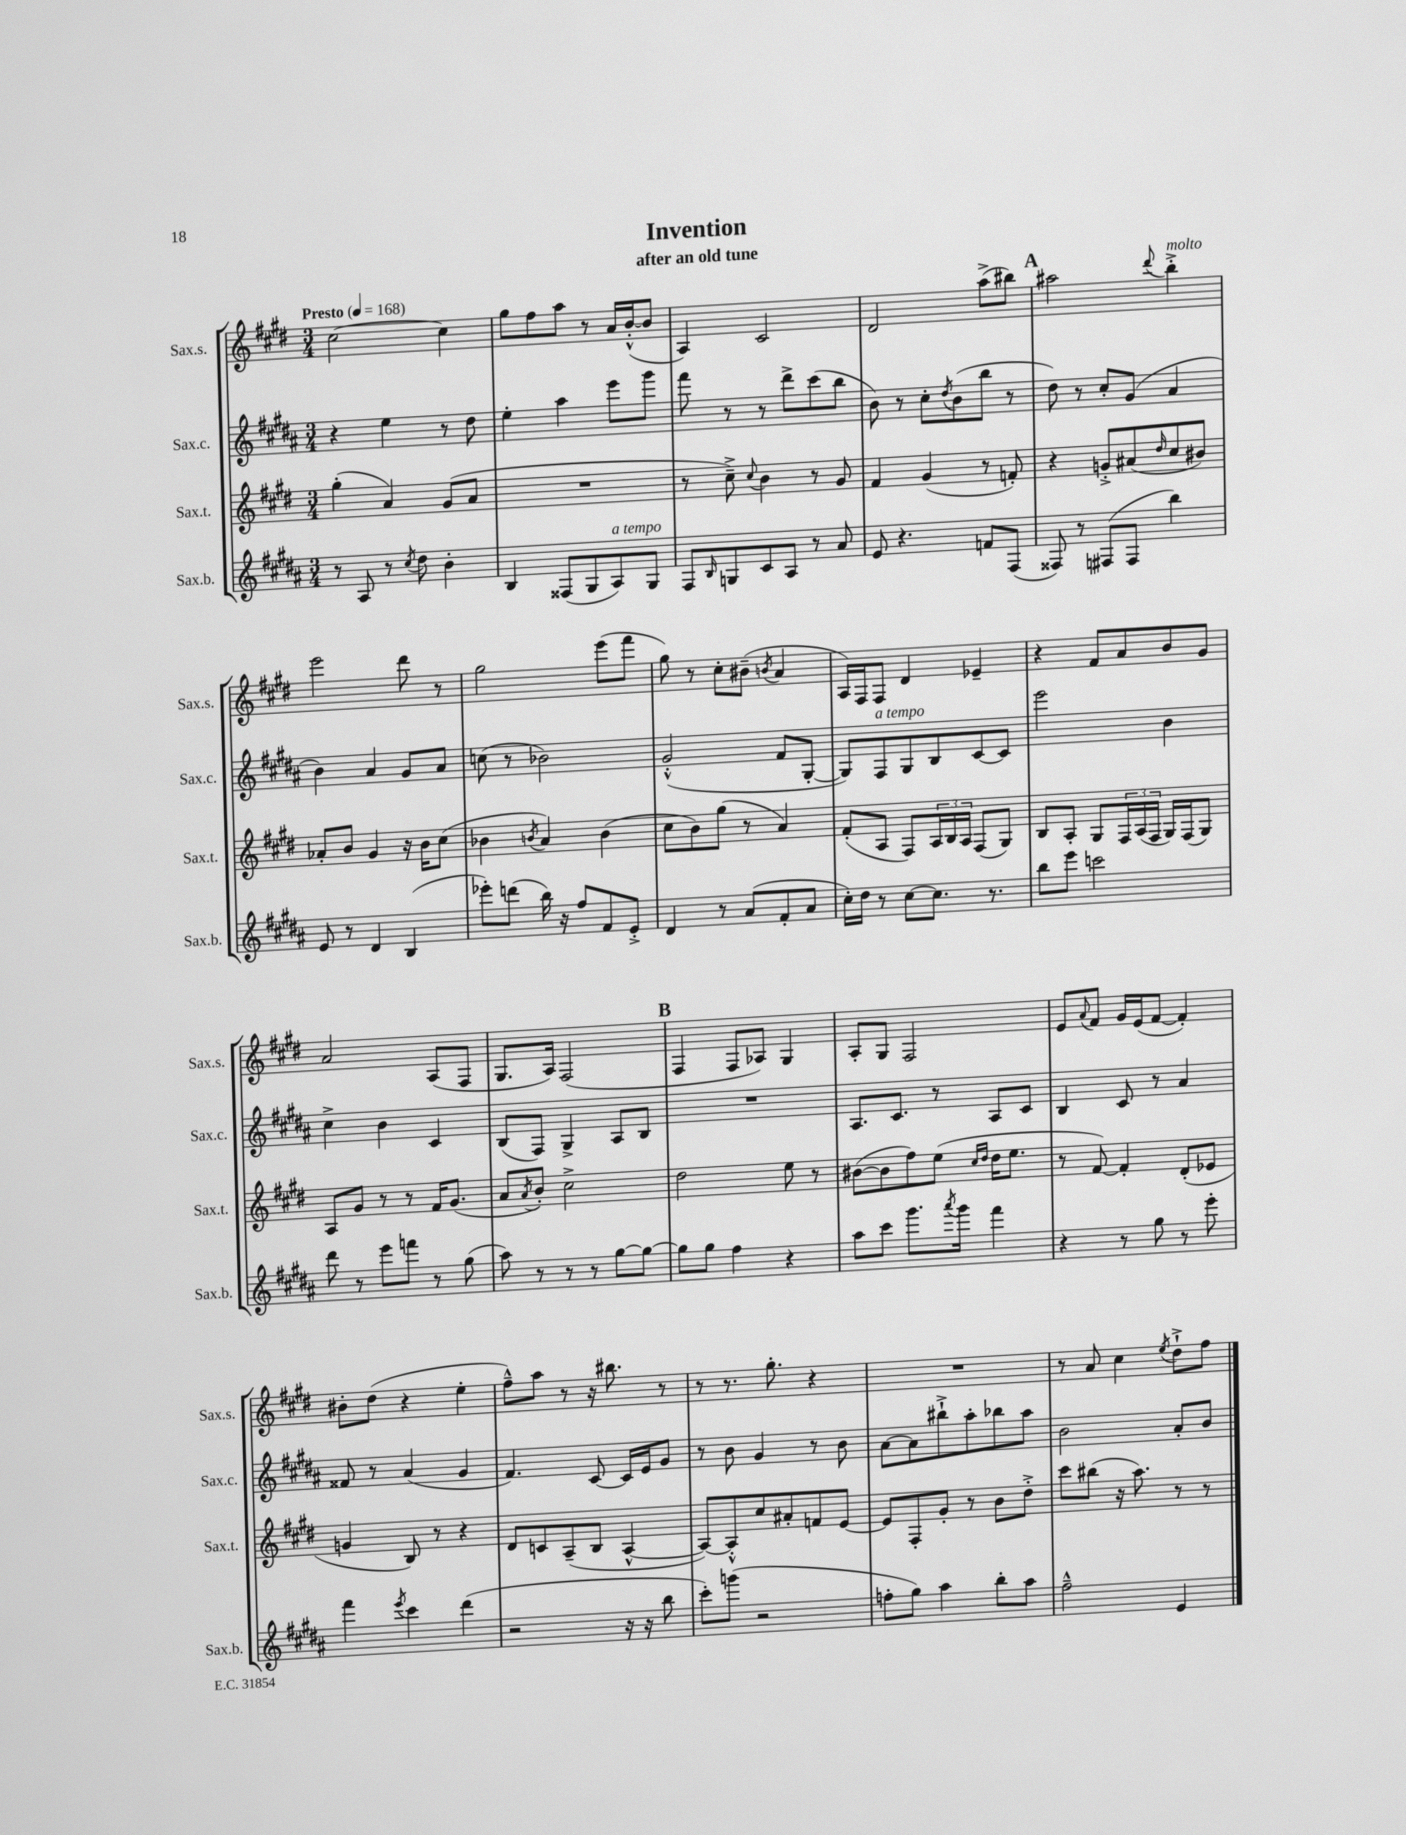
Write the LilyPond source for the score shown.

\header { title = "Invention" subtitle = "after an old tune" }
<<
\new StaffGroup <<
\new Staff = "s0" \with { instrumentName = "Sax.s." shortInstrumentName = "Sax.s." } {
    \clef treble \key e \major \numericTimeSignature \time 3/4 \tempo "Presto" 4 = 168
    cis''2~ cis''4 |
    gis''8 fis''8 a''8 r8 a'16 b'16~-.-^( b'8 |
    a4) cis'2 |
    dis'2 a''8->( bis''8) |
    \mark \markup { \bold "A" } ais''2 \appoggiatura { dis'''8 } b''4-.->^\markup { \italic "molto" } |
    e'''2 dis'''8 r8 |
    gis''2 e'''8( fis'''8 |
    gis''8) r8 cis''8-. bis'8--( \acciaccatura { b'8 } a'4 |
    a16) fis16 fis8 dis'4 ees'4-- |
    r4 fis'8 a'8 b'8 gis'8 |
    a'2 a8( fis8 |
    gis8. a16) fis2( |
    \mark \markup { \bold "B" } fis4 fis8 aes8) gis4 |
    a8-. gis8 fis2 |
    e'8 \appoggiatura { a'8 } fis'8 gis'16 e'16( fis'8~ fis'4-.) |
    bis'8-. dis''8( r4 e''4-. |
    fis''8---^) a''8 r8 r16 bis''8. r8 |
    r8 r8. gis''8.-. r4 |
    R2. |
    r8 a'8 cis''4 \acciaccatura { e''8 } dis''8-!-> fis''8 \bar "|." |
}
\new Staff = "s1" \with { instrumentName = "Sax.c." shortInstrumentName = "Sax.c." } {
    \clef treble \key b \major \numericTimeSignature \time 3/4
    r4 e''4 r8 dis''8 |
    e''4-. ais''4 e'''8 gis'''8 |
    fis'''8 r8 r8 dis'''8-> cis'''8( b''8 |
    b'8) r8 cis''8-. \acciaccatura { dis''8 } b'8( b''8 r8 |
    \mark \markup { \bold "A" } dis''8) r8 cis''8-. gis'8( ais'4 |
    b'4) ais'4 gis'8 ais'8 |
    c''8( r8 bes'2) |
    gis'2-.-^( fis'8 gis8~-. |
    gis8) fis8^\markup { \italic "a tempo" } gis8 b8 cis'8~ cis'8 |
    e'''2 b'4 |
    cis''4-> b'4 cis'4 |
    b8( fis8) gis4-> ais8 b8 |
    \mark \markup { \bold "B" } R2. |
    ais8. cis'8. r8 ais8 cis'8 |
    b4 cis'8 r8 ais'4 |
    fisis'8 r8 ais'4( gis'4 |
    fis'4.) cis'8~ cis'16 e'16 gis'8 |
    r8 b'8 gis'4 r8 b'8 |
    ais'8~ ais'8 bis''8-!-> ais''8-. bes''8 ais''8 |
    b'2 ais'8-. b'8 \bar "|." |
}
\new Staff = "s2" \with { instrumentName = "Sax.t." shortInstrumentName = "Sax.t." } {
    \clef treble \key e \major \numericTimeSignature \time 3/4
    gis''4-.( a'4) gis'8( a'8 |
    R2. |
    r8 cis''8--->) \appoggiatura { cis''8 } b'4 r8 gis'8 |
    fis'4 gis'4( r8 f'8-.) |
    \mark \markup { \bold "A" } r4 g'8-.-> ais'8( \grace { dis''16 } cis''8 bis'8) |
    aes'8-. b'8 gis'4 r16 b'16 cis''8( |
    bes'4 \acciaccatura { b'8 } a'4) b'4( |
    cis''8 b'8) gis''8( r8 a'4) |
    fis'8-.( a8 fis8) \tuplet 3/2 { a16 b16 a16 } fis8( gis8) |
    b8 a8-. gis8 \tuplet 3/2 { fis16 a16( fis16 } gis16) fis16( gis8) |
    a8 gis'8 r8 r8 fis'16 gis'8.( |
    a'8 \acciaccatura { a'8 } b'8-.) cis''2-> |
    \mark \markup { \bold "B" } dis''2 e''8 r8 |
    bis'8~( bis'8 fis''8) e''8( \grace { cis''16 dis''16 } dis''16 e''8. |
    r8 fis'8~) fis'4-. dis'8-.( ees'8 |
    g'4 b8) r8 r4 |
    dis'8 c'8 a8--( b8 a4~-^ |
    a8~) a8-.-^ cis''8 ais'8-. f'8 e'8~ |
    e'8 fis8-. gis'8-. r8 b'8 dis''8-.-> |
    cis'''8 bis''8( r16 a''8.) r8 r8 \bar "|." |
}
\new Staff = "s3" \with { instrumentName = "Sax.b." shortInstrumentName = "Sax.b." } {
    \clef treble \key b \major \numericTimeSignature \time 3/4
    r8 ais8 r8 \acciaccatura { cis''8 } dis''8 b'4-. |
    b4 fisis8( gis8 ais8^\markup { \italic "a tempo" }) gis8 |
    fis8 \grace { b16 } g8 cis'8 ais8 r8 ais'8 |
    e'8 r4. f'8 fis8( |
    \mark \markup { \bold "A" } fisis8) r8 fis8( fis8 b''4) |
    e'8 r8 dis'4 b4( |
    ees'''8-.) d'''8( b''16) r16 fis''8 fis'8 e'8-.-> |
    dis'4 r8 ais'8( fis'8-. ais'8 |
    cis''16-.) dis''16 r8 cis''8~ cis''8. r8. |
    b''8 e'''8 c'''2 |
    dis'''8 r8 e'''8 f'''8 r8 gis''8( |
    ais''8) r8 r8 r8 gis''8~ gis''8~ |
    \mark \markup { \bold "B" } gis''8 gis''8 fis''4 r4 |
    ais''8 cis'''8 gis'''8. \acciaccatura { ais'''8 } gis'''16 fis'''4 |
    r4 r8 gis''8 r8 e'''8-. |
    fis'''4 \acciaccatura { e'''8 } cis'''4 dis'''4( |
    r2 r16 r16 b''8 |
    cis'''8-.) g'''8( r2 |
    f''8-. gis''8) ais''4 b''8-. ais''8 |
    fis''2---^ e'4 \bar "|." |
}
>>
>>
\layout { \context { \Score \remove "Bar_number_engraver" } }
